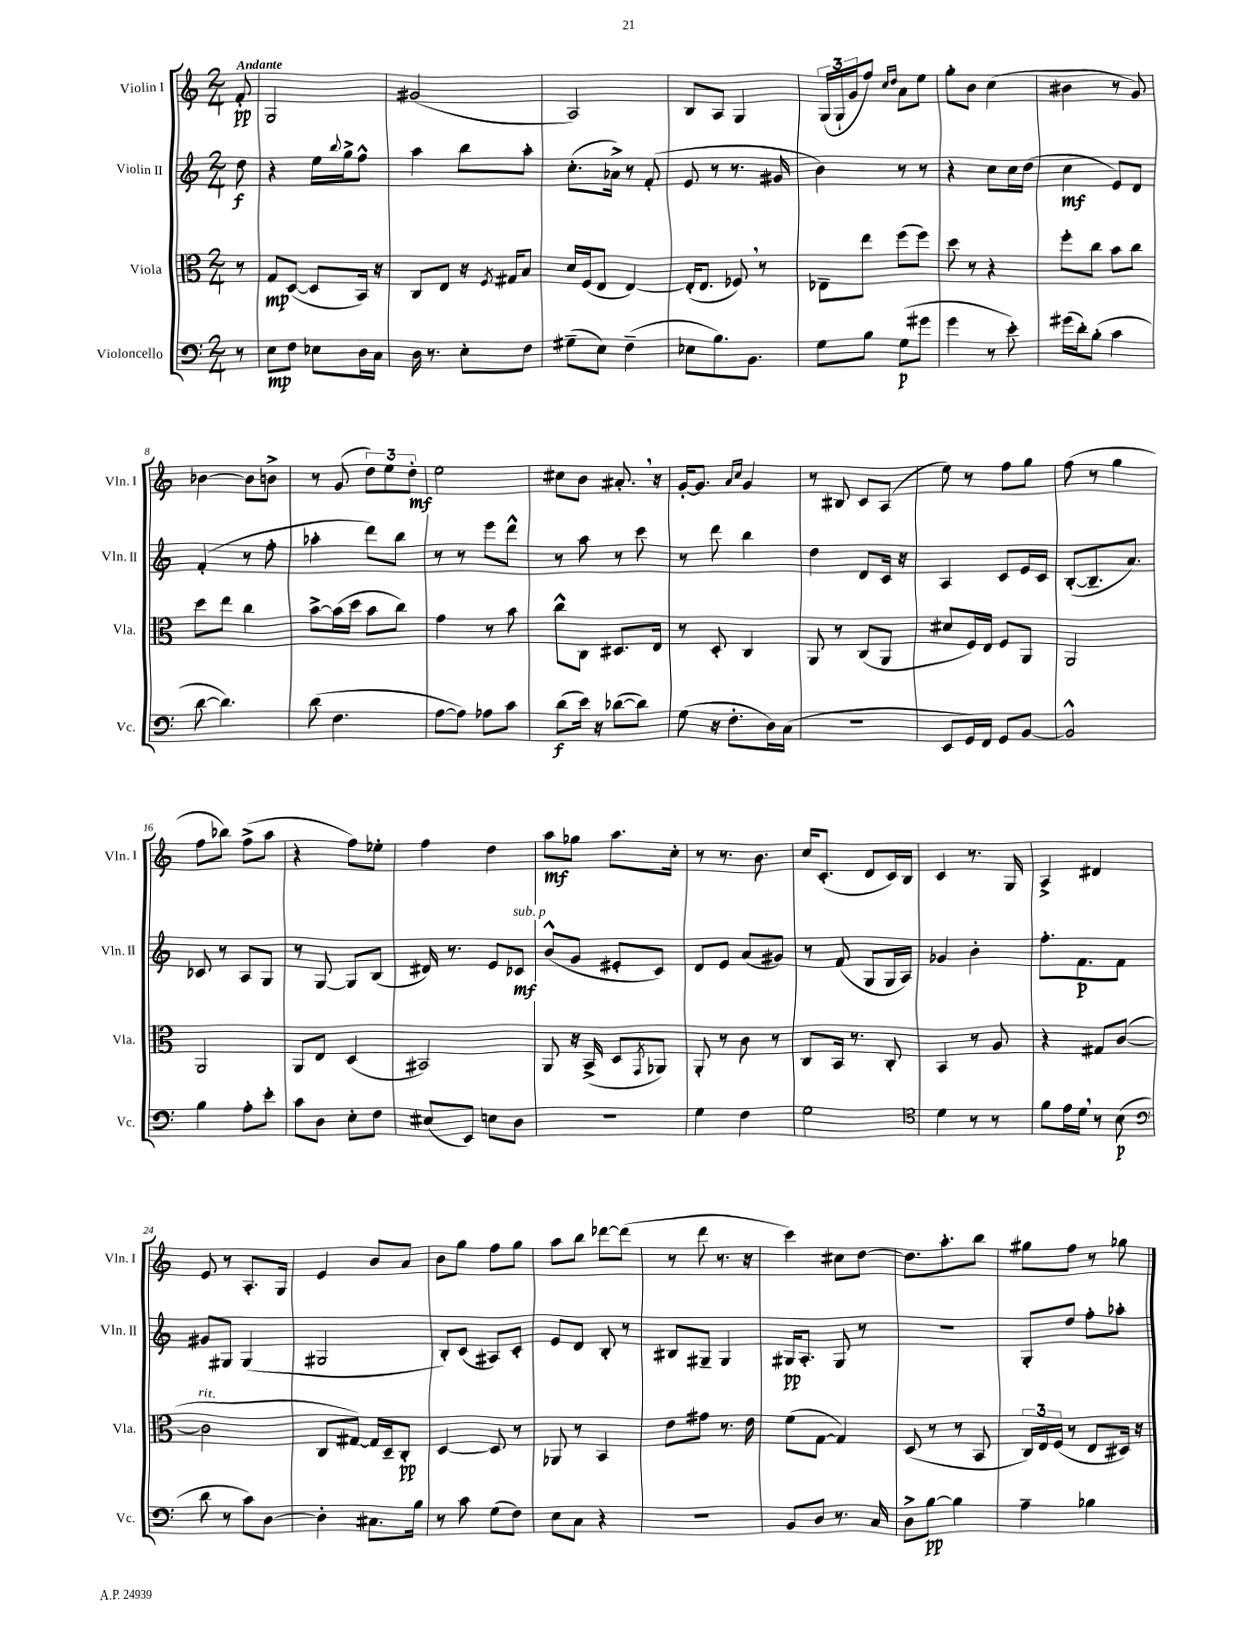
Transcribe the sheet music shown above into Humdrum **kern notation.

**kern	**kern	**kern	**kern
*staff4	*staff3	*staff2	*staff1
*clefF4	*clefC3	*clefG2	*clefG2
*k[]	*k[]	*k[]	*k[]
*M2/4	*M2/4	*M2/4	*M2/4
8r	8r	8dd\	8f'/
=	=	=	=
8E\L	8G/L	4r	2G/
8F\J	([8D/J	.	.
8E-\L	8D/]L	16ee\LL	.
.	.	8qqbb/	.
.	.	16gg^\J	.
16D\L	16BB/Jk)	8ff^^\J	.
16C\JJ	16r	.	.
=	=	=	=
16D\	8C/L	4aa\	(2g#/
8.r	.	.	.
.	8E/J	.	.
8E'\L	16r	8bb\L	.
.	8qF/	.	.
.	16G#/LK	.	.
8F\J	8B/J	8aa'\J	.
=	=	=	=
(8G#~\L	16d/LL	(8.cc'\L	2A/)
.	(16F/J	.	.
8E\J)	8E/J	.	.
.	.	16a-^\Jk)	.
(4F~\	[4E/)	8r	.
.	.	(8f'/	.
=	=	=	=
8E-\L	(16E'/]LK	8e/	8B/L
.	8.E/J	.	.
8.B\)	.	8r	8A/J
.	8F-/)	8.r	4G/
8.BB\J	.	.	.
.	8r	.	.
.	.	16g#/	.
=	=	=	=
8G\L	8E-~\L	4b\)	(24G/LL
.	.	.	24G`/
.	.	.	24g/J
8B\J	8ee\J	.	8ff/J)
.	.	.	16qqcc/LL
.	.	.	16qqdd/JJ
(8G\L	(8ff\L	8r	8a\L
8g#\J	8ff\J)	8r	8ee\J
=	=	=	=
4g\	8dd\	4r	8gg'\L
.	8r	.	8b\J
8r	4r	8cc\L	(4cc\
8e'\)	.	16cc\L	.
.	.	(16dd\JJ	.
=	=	=	=
(16g#\LL	8ff'\L	4cc\	4b#\
16d'\J)	.	.	.
(8B'\J	8cc\J	.	.
4c\	8b\L	8e/L)	8r
.	8cc\J	8d/J	8g/)
=	=	=	=
[8d\	8dd\L	(4f'/	[4b-\
4.d\])	8ee\J	.	.
.	4cc\	8r	8b-\]L
.	.	8ff'\	8b^\J
=	=	=	=
(8d\	[8b^\L	4aa-'\	8r
4.F\	(16b\]L	.	(8g/
.	16dd\JJ	.	.
.	8b\L	8ddd\L)	12dd\L)
.	.	.	12ee\
.	8cc\J)	8bb\J	.
.	.	.	12dd'\J
=	=	=	=
[8A\L	4g\	8r	2ee\
8A\]J)	.	8r	.
8A-\L	8r	8eee\L	.
8c\J	8b\	8ddd^^\J	.
=	=	=	=
(8d\L	8cc^^\L	8r	8cc#\L
16e\Jk)	8C\J	8aa\	8b\J
16r	.	.	.
([8d-\L	8.D#/L	8r	8.a#'/
8d-\]J)	.	8ccc\	.
.	16E/Jk	.	16r
=	=	=	=
(8G\	8r	8r	[16g'/LK
.	.	.	8.g/]J
16r	8D'/	8ddd\	.
8.F'\L	.	.	.
.	.	.	16qqa/LL
.	.	.	16qqcc/JJ
.	4C/	4bb\	4g/
16D\L)	.	.	.
(16C\JJ	.	.	.
=	=	=	=
2r	8AA/	4dd\	8r
.	8r	.	8B#/
.	(8C/L	8d/L	8c/L
.	8AA/J	16c/Jk	(8A/J
.	.	16r	.
=	=	=	=
8EE/L	8d#/L	4A/	8ee\)
16GG/L)	16F/L)	.	8r
16FF/JJ	16E/JJ	.	.
8GG/L	8F/L	8c/L	8ff\L
[8BB/J	8AA/J	16e/L	8gg\J
.	.	16c/JJ	.
=	=	=	=
2BB^^/]	2AA/	([8B'/L	(8ff\
.	.	8.B~/]	8r
.	.	.	4gg\
.	.	8.a/J)	.
=	=	=	=
4B\	2AA/	8c-/	8ff\L
.	.	8r	8bb-\J)
8A'\L	.	8A/L	(8ff^\L
8e'\J	.	8G/J	8aa\J
=	=	=	=
8c\L	8AA/L	8r	4r
8D\J	8E/J	[8G/	.
8E'\L	(4D/	8G/]L	8ff\L)
8F\J	.	(8B/J	8ee-'\J
=	=	=	=
(8E#/L	2BB#/)	16d#/)	4ff\
.	.	8.r	.
8EE/J)	.	.	.
8E\L	.	8e/L	4dd\
8D\J	.	8c-/J	.
=	=	=	=
2r	8AA/	(8b^^/L	8aa\L
.	16r	8g/J	8gg-\J
.	(16BB^/	.	.
.	8D/L	8e#'/L	8.aa\L
.	8qGG/	.	.
.	8AA-/J)	8c/J)	.
.	.	.	16cc'\Jk
=	=	=	=
4G\	8AA'/	8d/L	8r
.	8r	8e/J	8.r
4F\	8c\	(8a/L	.
.	.	.	8.b\
.	8r	8g#/J)	.
=	=	=	=
2G\	8C/L	8r	16cc/LK
.	.	.	(8.c'/J
.	16BB/Jk	(8f/	.
.	8.r	.	.
.	.	8G/L	8d/L
.	8C'/	16G/L	16c/L)
.	.	16A/JJ)	16B/JJ
=	=	=	=
*clefC4	*	*	*
4d\	4BB/	4g-/	4c/
8r	8r	4b'\	8.r
8r	8A/	.	.
.	.	.	16G/
=	=	=	=
8f\L	4r	8.ff'\L	4A^/
16e\L	.	.	.
16d\JJ	.	8.f\	.
8r	8G#/L	.	4d#/
(8B\	([8c/J	8f\J	.
=	=	=	=
*clefF4	*	*	*
8d\	2c\]	8g#/L	8e/
8r	.	8G#/J	8r
8c\L)	.	(4G#/	8.A'/L
[8D\J	.	.	.
.	.	.	16G/Jk
=	=	=	=
4D'\]	8C/L	2G#/	4e/
.	[8G#/J)	.	.
8.C#\L	16G#/]LL	.	8b/L
.	16D~/J	.	.
.	8C'/J	.	8a/J
16B\Jk	.	.	.
=	=	=	=
8r	[4D/	8B'/L)	8b\L
8c\	.	(8c/J	8gg\J
(8G\L	8D/]	8A#/L)	8ff\L
8F\J)	8r	8c'/J	8gg\J
=	=	=	=
8E\L	8AA-/	8e/L	8aa\L
8C\J	8r	8d/J	8bb\J
4r	4BB/	8B'/	[8ddd-\L
.	.	8r	(8ddd-\]J
=	=	=	=
2r	8e\L	8B#/L	8r
.	8g#\J	8G#~/J	8ddd\
.	8.r	4G#/	8.r
.	16e\	.	16r
=	=	=	=
8BB/L	(8f\L	16G#/LK	4ccc\)
.	.	8.A'/J	.
8D/J	[8G\J	.	.
8.r	4G/])	8G#/	8cc#\L
.	.	8r	[8dd\J
16C/	.	.	.
=	=	=	=
8D^\L	(8D/	2r	8.dd\]L
[8B\J	8r	.	.
.	.	.	8.aa'\
4B\]	8r	.	.
.	8BB/	.	8bb\J
=	=	=	=
4A~\	24C/LL)	8G'/L	8gg#\L
.	24E/	.	.
.	(24F/JJ	.	.
.	8r	8dd/J	8ff\J
4B-\	8E/L	8ff'\L	8r
.	16D#/Jk)	8aa-'\J	8gg-\
.	16r	.	.
==	==	==	==
*-	*-	*-	*-
